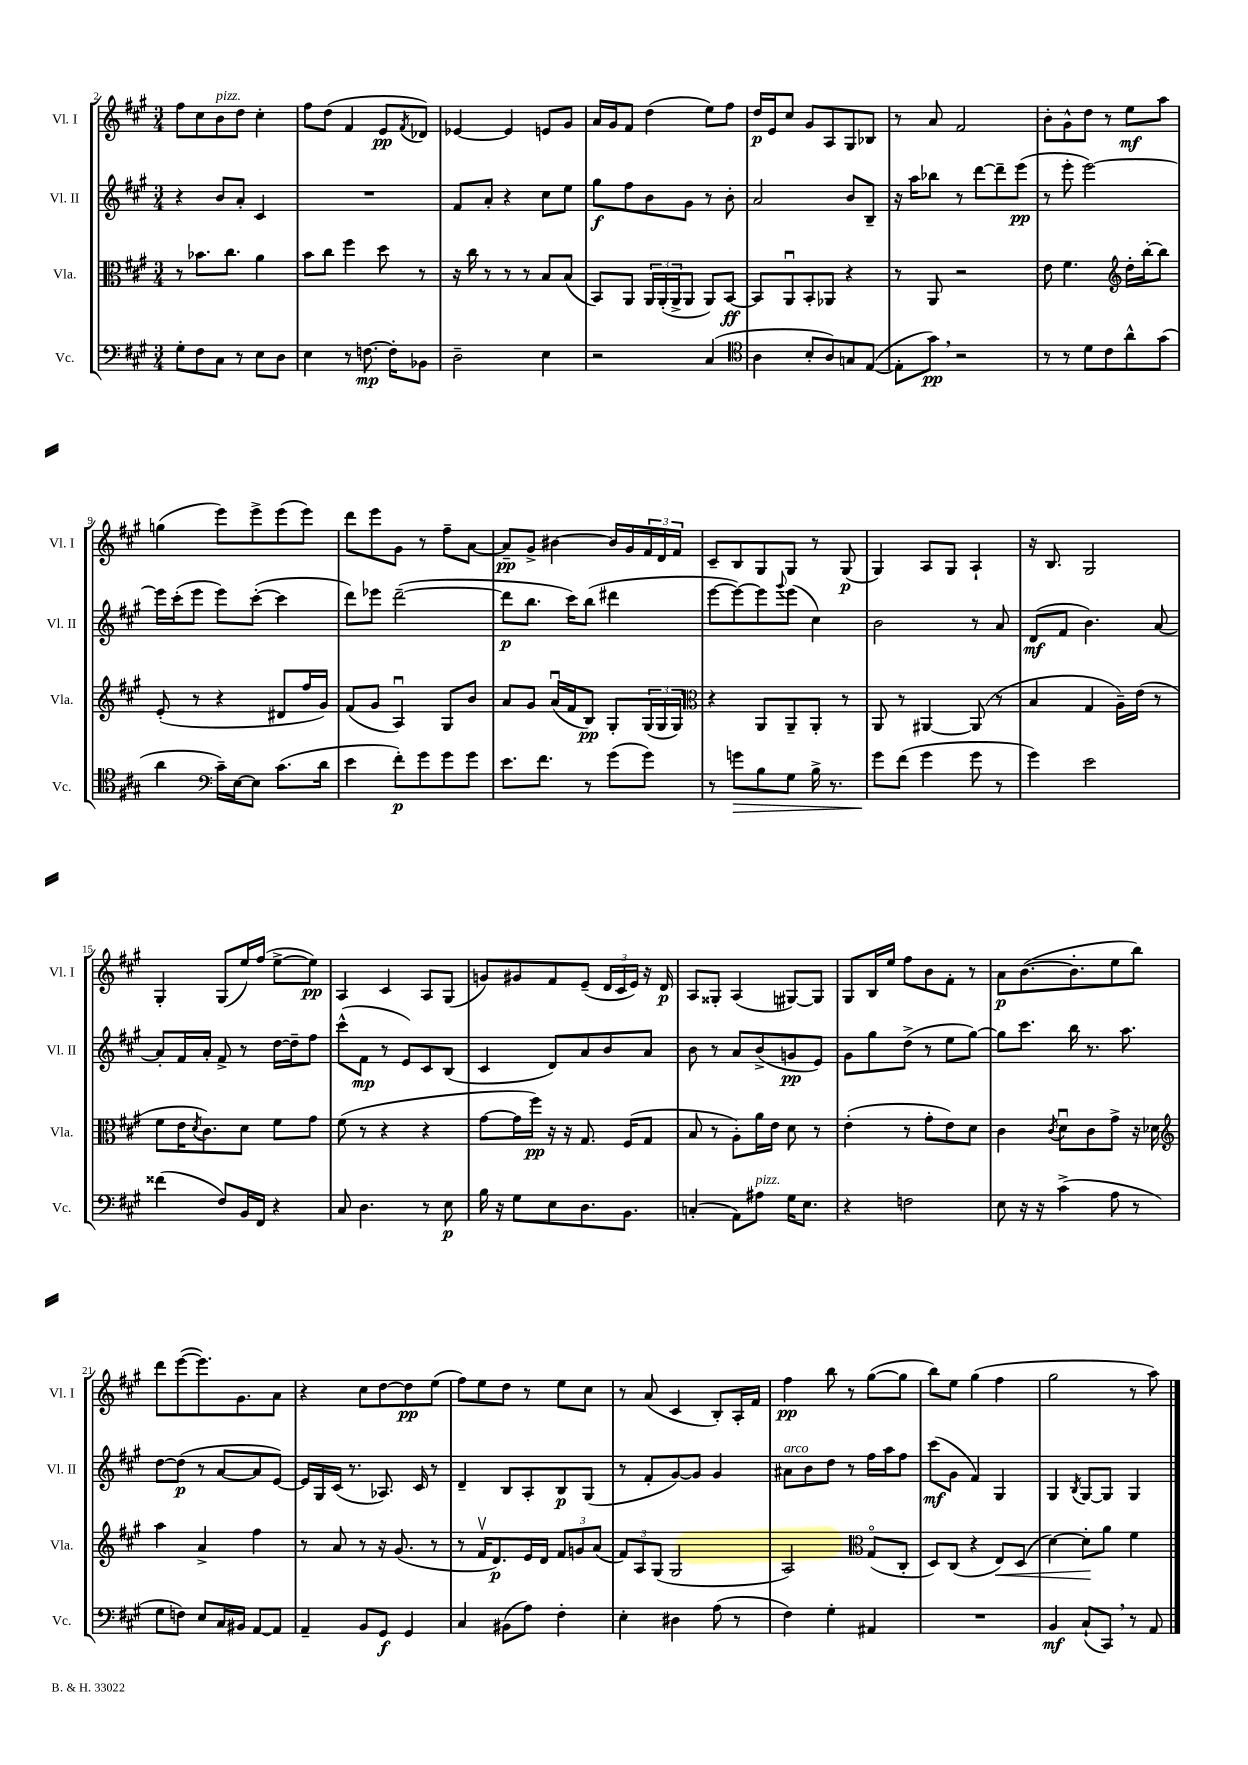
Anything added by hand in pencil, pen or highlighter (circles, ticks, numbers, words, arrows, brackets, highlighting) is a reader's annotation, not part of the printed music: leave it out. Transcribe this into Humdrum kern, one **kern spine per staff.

**kern	**kern	**kern	**kern
*staff4	*staff3	*staff2	*staff1
*clefF4	*clefC3	*clefG2	*clefG2
*k[f#c#g#]	*k[f#c#g#]	*k[f#c#g#]	*k[f#c#g#]
*M3/4	*M3/4	*M3/4	*M3/4
8G#'\L	8r	4r	8ff#\L
8F#\	8.b-\L	.	8cc#\
8C#\J	.	8b/L	8b\
.	8.cc#\J	.	.
8r	.	8a'/J	8dd\J
8E\L	4a\	4c#/	4cc#'\
8D\J	.	.	.
=	=	=	=
4E\	8b\L	2.r	8ff#\L
.	8cc#\J	.	(8dd\J
8r	4ff#\	.	4f#/
[8.F\	.	.	.
.	8dd\	.	8e/L
16F'\]LK	.	.	.
.	.	.	8qf#/
8BB-\J	8r	.	8d-/J)
=	=	=	=
2D~\	16r	8f#/L	[4e-/
.	16cc#\	.	.
.	8r	8a'/J	.
.	8r	4r	4e-/]
.	8r	.	.
4E\	8B/L	8cc#\L	8e/L
.	(8B/J	8ee\J	8g#/J
=	=	=	=
2r	8BB/L)	8gg#\L	16a/LL
.	.	.	16g#/J
.	8AA/J	8ff#\	8f#/J
.	24AA/LL	8b\	(4dd\
.	(24AA'/	.	.
.	24AA^/J	.	.
.	8AA/J	8g#\J	.
(4C#/	8AA/L)	8r	8ee\L)
.	[8BB/J	8b'\	8ff#\J
=	=	=	=
*clefC4	*	*	*
4A\	8BB/]L	2a/	16dd/LL
.	.	.	16e/J
.	8AAu/	.	8cc#/J
8B'/L	8BB'/	.	8g#/L
8A/)	8AA-/J	.	8A/
8G/	4r	8b/L	8G#/
([8E/J	.	8B~/J	8B-/J
=	=	=	=
8E'\]L	8r	16r	8r
.	.	16aa\LK	.
8g#\J)	8AA/	8bb-\J	8a/
2r	2r	8r	2f#/
.	.	[8ddd\L	.
.	.	8ddd~\]	.
.	.	(8eee\J	.
=	=	=	=
8r	8e\	8r	8b'\L
8r	4.f#\	8eee'\	8g#^^\
8d\L	.	[2eee\)	8dd\J
8c#\	.	.	8r
*	*clefG2	*	*
8a^^\	16dd'\LL	.	8ee\L
.	[16bb'\J	.	.
(8g#\J	8bb\]J	.	8aa\J
=	=	=	=
4a\	(8e'/	16eee\]LL	(4gg\
.	.	(16ccc#'\J	.
.	8r	8eee\J	.
*clefF4	*	*	*
16c#~\LL)	4r	8eee\L)	8eee\L)
[16E\J	.	.	.
8E\]J	.	([8ccc#'\J	8eee^\
(8.c#\L	8d#/L	4ccc#\]	(8eee\
.	16ff#/L	.	8eee\J)
16d\Jk	16g#/JJ)	.	.
=	=	=	=
4e\	(8f#/L	8ddd\L)	8ddd\L
.	8g#/J	8eee-\J	8eee\
8f#'\L)	4Au/)	([2ddd~\	8g#\J
8g#\	.	.	8r
8g#\	8G#/L	.	8ff#~\L
8g#\J	8b/J	.	[8a\J
=	=	=	=
8.e\L	8a/L	8ddd\]L	8a~/]L
.	8g#/J	8.bb\J	8g#^/J
8.f#\J	.	.	.
.	(16au/LL	.	[4b#\
.	16f#/J	16ccc#\LK)	.
8r	8B/J)	(8bb\J	.
(8g#\L	8G#'/L	4ddd#\	16b#/]LL
.	.	.	16g#/
8g#\J)	(24G#/L	.	24f#/
.	24G#/	.	24d/
.	24G#/JJ)	.	24f#/JJ
=	=	=	=
*	*clefC3	*	*
8r	4r	[8eee\L	8c#~/L
8g\L	.	8eee\_)	8B/
8B\	8AA/L	8eee\]	8G#/
.	.	8qqggg#/	.
8G#\J	8AA~/	(8eee\J	8G#/J
16B^\	8AA'/J	4cc#\)	8r
8.r	.	.	.
.	8r	.	(8G#/
=	=	=	=
8g#\L	8AA/	2b\	4G#/)
(8f#\J	8r	.	.
4g#\	[4AA#/	.	8A/L
.	.	.	8G#/J
8g#\	(8AA#/]	8r	4A`/
8r	8r	8a/	.
=	=	=	=
4g#\)	4B/	(8d/L	16r
.	.	.	8.B/
.	.	8f#/J	.
2e\	4G#/	4.b\)	2G#/
.	16A~\LL)	.	.
.	(16e\JJ	.	.
.	8r	[8a/	.
=	=	=	=
(4f##\	8f#\L	8a'/]L	4G#'/
.	16e\K	16f#/L	.
.	8qd/	.	.
.	8.c#\)	16a'/JJ	.
8F#/L)	.	8f#^/	(8G#/L
16BB/L	8d\J	8r	16ee/L)
16FF#/JJ	.	.	(16ff#/JJ
4r	8f#\L	[16dd\LL	[8ee^\L
.	.	16dd~\]J	.
.	8g#\J	8ff#\J	8ee\]J)
=	=	=	=
8C#/	(8f#\	(8ccc#^^\L	4A/
4.D\	8r	8f#\J	.
.	4r	8r	4c#/
.	.	8e/L)	.
8r	4r	8c#/	8A/L
8E\	.	(8B/J	(8G#/J
=	=	=	=
16B\	[8g#\L	4c#/	8g/L)
16r	.	.	.
8G#\L	16g#\]L	.	8g#/
.	16ff#\JJ)	.	.
8E\	16r	8d/L)	8f#/
.	16r	.	.
8.D\	8.G#/	8a/	(8e~/J
.	.	8b/	24d/LL
.	.	.	24c#/
8.BB\J	(16F#/LK	.	.
.	.	.	24e/JJ)
.	8G#/J	8a/J	16r
.	.	.	16d/
=	=	=	=
(4C'/	8B/	8b\	8A/L
.	8r	8r	8G##'/J
8AA\L)	8A'\L)	8a/L	(4A/
8A#\J	16a\L	(8b^/	.
.	16e\JJ	.	.
16G#\LK	8d\	8g/	[8G#/L)
8.E\J	.	.	.
.	8r	8e/J)	8G#/]J
=	=	=	=
4r	(4e'\	8g#\L	8G#/L
.	.	8gg#\	16B/L
.	.	.	16ee/JJ
2F\	8r	(8dd^\J	8ff#\L
.	8g#'\L	8r	8b\
.	8e\)	8ee\L	8f#'\J
.	8d\J	[8gg#\J)	8r
=	=	=	=
8E\	4c#\	8gg#\]L	8a\L
16r	.	8.ccc#\J	([8.b\
16r	.	.	.
.	8qc#/	.	.
(4c#^\	8du\L	.	.
.	.	16bb\	8.b'\]
.	8c#\	8.r	.
8A\	8g#^\J	.	8ee\
.	.	8.aa\	.
8r	16r	.	8bb\J)
.	16d-\	.	.
=	=	=	=
*	*clefG2	*	*
8G#\L	4aa\	[8dd\L	8ddd\L
8F\J)	.	(8dd\]J	([8eee\
8E/L	4a^/	8r	8.eee\])
16C#/L	.	[8a/L	.
16BB#/JJ	.	.	8.g#\
[8AA/L	4ff#\	8a/]	.
8AA/]J	.	[8e/J)	8a\J
=	=	=	=
4AA~/	8r	16e/]LL	4r
.	.	16G#/	.
.	8a/	(16c#/JJ	.
.	.	8.r	.
8BB/L	8r	.	8cc#\L
8GG#/J	16r	8.A-/)	[8dd\
.	(8.g#/	.	.
4GG#/	.	.	8dd\]
.	.	16c#/	.
.	8r	8r	(8ee\J
=	=	=	=
4C#/	8r	4d~/	8ff#\L)
.	16f#v/LK	.	8ee\
.	8.d/)	.	.
(8BB#\L	.	8B/L	8dd\J
8A\J)	16e/L	8A'/	8r
.	16d/JJ	.	.
4F#'\	12f#/L	8B/	8ee\L
.	12g/	.	.
.	.	(8G#/J	8cc#\J
.	(12a/J	.	.
=	=	=	=
4E'\	12f#/L)	8r	8r
.	12A/	.	.
.	.	8f#'/L	(8a/
.	(12G#/J	.	.
4D#\	2G#/	[8g#/)	4c#/
.	.	8g#/]J	.
(8A\	.	4g#/	8B'/L)
8r	.	.	16A'/L
.	.	.	16f#/JJ
=	=	=	=
4F#\)	2A/)	8a#\L	4ff#\
.	.	8b\	.
4G#'\	.	8dd\J	8bb\
.	.	8r	8r
*	*clefC3	*	*
4AA#/	(8G#o/L	16ff#\LL	([8gg#\L
.	.	16aa\J	.
.	8C#'/J	8ff#\J	8gg#\]J
=	=	=	=
2.r	8D/L)	(8ccc#\L	8bb\L)
.	(8C#/J	8g#\J	8ee\J
.	4r	4f#/)	(4gg#\
.	8E/L)	4G#/	4ff#\
.	(8D/J	.	.
=	=	=	=
4BB/	[4d\)	4G#/	2gg#\
.	.	8qB/	.
(8C#`/L	8d'\]L	[8G#/L	.
8CC#/J)	8a\J	8G#/]J	.
8r	4f#\	4G#/	8r
8AA/	.	.	8aa\)
==	==	==	==
*-	*-	*-	*-
